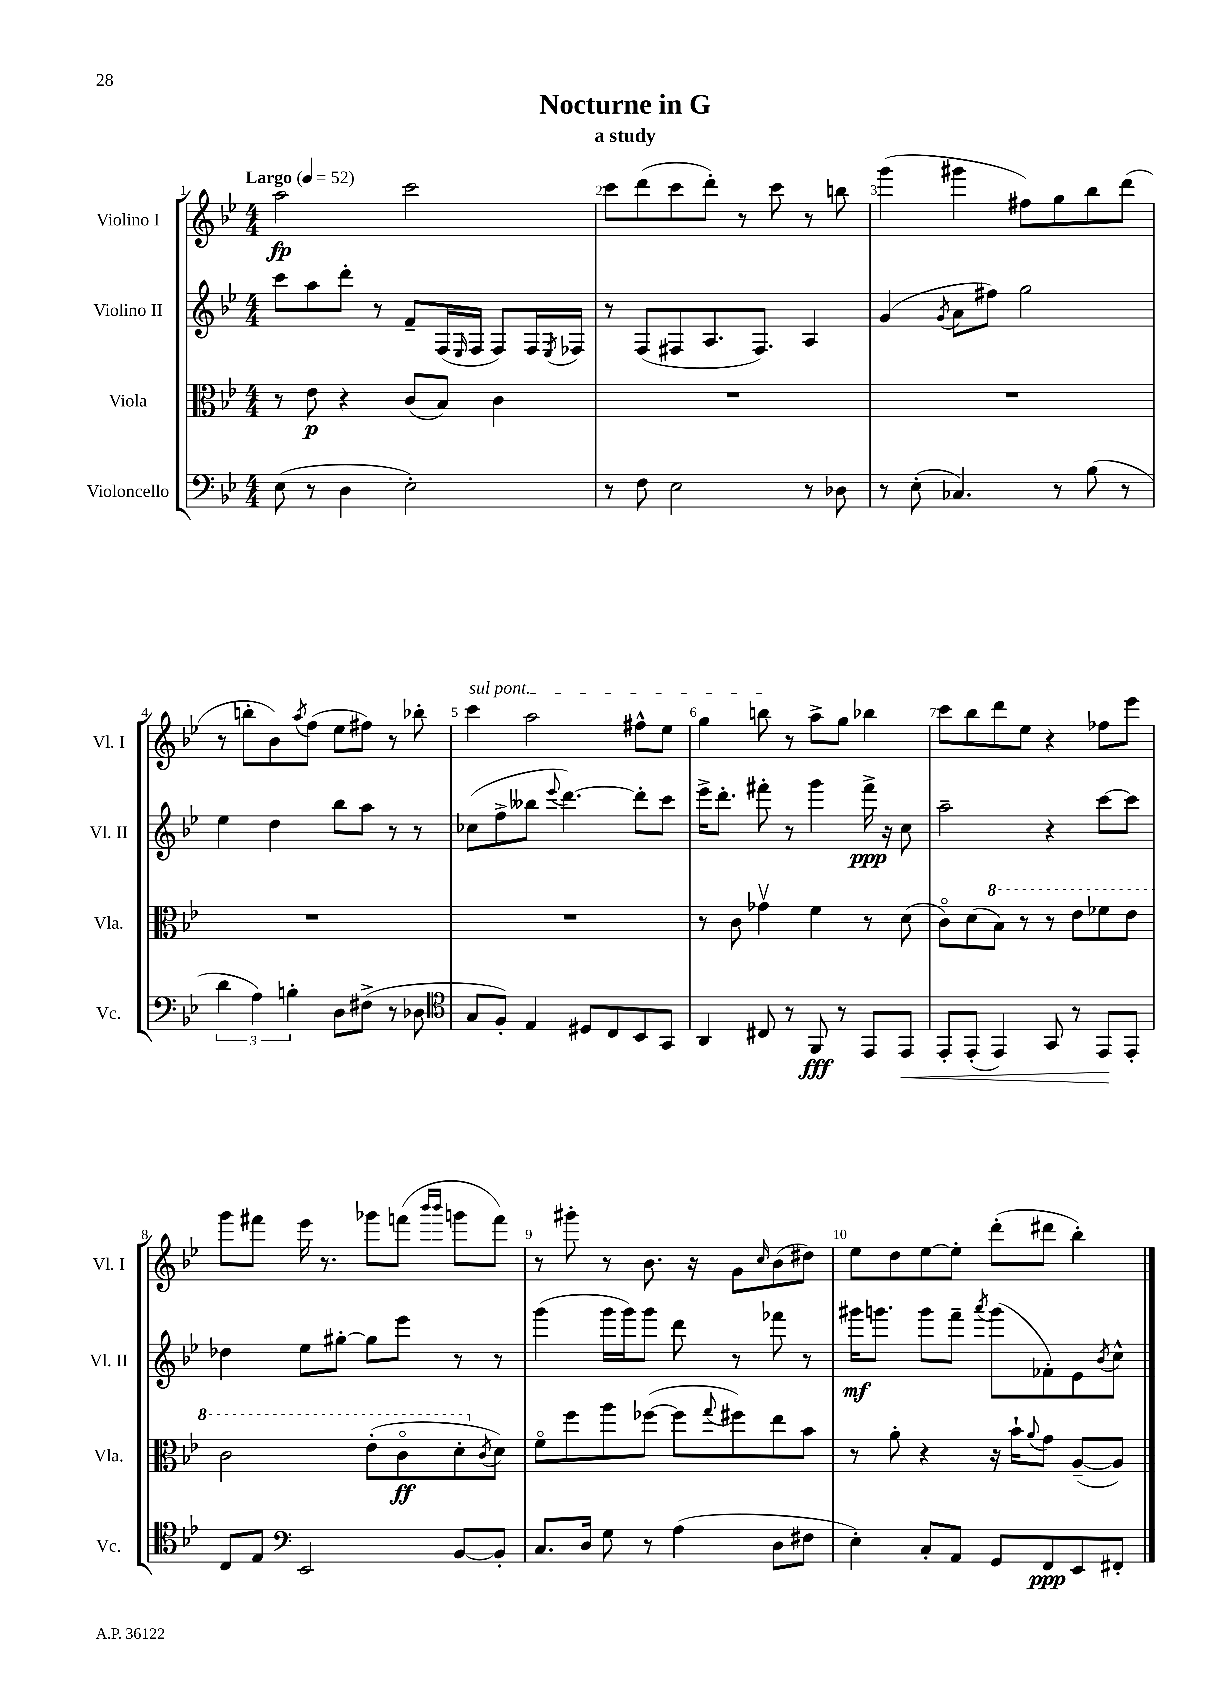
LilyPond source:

\header { title = "Nocturne in G" subtitle = "a study" }
<<
\new StaffGroup <<
\new Staff = "s0" \with { instrumentName = "Violino I" shortInstrumentName = "Vl. I" } {
    \clef treble \key bes \major \numericTimeSignature \time 4/4 \tempo "Largo" 4 = 52
    a''2\fp c'''2 |
    c'''8 d'''8( c'''8 d'''8-.) r8 c'''8 r8 b''8 |
    g'''4( gis'''4 fis''8) g''8 bes''8 d'''8( |
    r8 b''8-. bes'8) \acciaccatura { a''8 } f''8( ees''8 fis''8) r8 bes''8-. |
    \once \override TextSpanner.bound-details.left.text = \markup { \italic "sul pont." } c'''4\startTextSpan a''2 fis''8-^ ees''8 |
    g''4 b''8\stopTextSpan r8 a''8-> g''8 bes''4 |
    c'''8 bes''8 d'''8 ees''8 r4 fes''8 ees'''8 |
    g'''8 fis'''8 ees'''16 r8. ges'''8 f'''8( \grace { bes'''16 bes'''16 } g'''8 f'''8) |
    r8 gis'''8-. r8 bes'8. r16 g'8 \grace { c''16 } bes'8( dis''8) |
    ees''8 d''8 ees''8~ ees''8-. d'''8-.( dis'''8 bes''4-.) \bar "|." |
}
\new Staff = "s1" \with { instrumentName = "Violino II" shortInstrumentName = "Vl. II" } {
    \clef treble \key bes \major \numericTimeSignature \time 4/4
    c'''8 a''8 d'''8-. r8 f'8-- f16( \grace { ees16 } f16 f8) f16 \acciaccatura { ees8 } fes16 |
    r8 f8( fis8 a8. fis8.) a4 |
    g'4( \acciaccatura { g'8 } a'8 fis''8) g''2 |
    ees''4 d''4 bes''8 a''8 r8 r8 |
    ces''8( f''8-> beses''8 \appoggiatura { ees'''8 } d'''4.~) d'''8-. c'''8 |
    ees'''16-> d'''8.-. fis'''8-. r8 g'''4 fis'''16->\ppp r16 c''8 |
    a''2-- r4 c'''8~ c'''8 |
    des''4 ees''8 gis''8~-. gis''8 ees'''8 r8 r8 |
    g'''4( g'''16 g'''16) g'''8 d'''8 r8 fes'''8 r8 |
    gis'''16\mf g'''8. g'''8 f'''8-- \acciaccatura { a'''8 } g'''8( fes'8-.) ees'8 \acciaccatura { bes'8 } c''8-^ \bar "|." |
}
\new Staff = "s2" \with { instrumentName = "Viola" shortInstrumentName = "Vla." } {
    \clef alto \key bes \major \numericTimeSignature \time 4/4
    r8 ees'8\p r4 c'8( bes8) c'4 |
    R1 |
    R1 |
    R1 |
    R1 |
    r8 c'8 ges'4\upbow f'4 r8 d'8( |
    c'8\flageolet) d'8( \ottava #1 bes'8) r8 r8 ees''8 fes''8 ees''8 |
    c''2 ees''8-.( c''8\flageolet\ff d''8-. \ottava #0 \acciaccatura { c'8 } d'8) |
    f'8\flageolet f''8 a''8 fes''8~( fes''8 \appoggiatura { g''8 } fis''8) ees''8 bes'8 |
    r8 a'8-. r4 r16 bes'16-! \appoggiatura { a'8 } g'8 a8~--( a8) \bar "|." |
}
\new Staff = "s3" \with { instrumentName = "Violoncello" shortInstrumentName = "Vc." } {
    \clef bass \key bes \major \numericTimeSignature \time 4/4
    ees8( r8 d4 ees2-.) |
    r8 f8 ees2 r8 des8 |
    r8 ees8-.( ces4.) r8 bes8( r8 |
    \tuplet 3/2 { d'4 a4) b4-. } d8 fis8->( r8 des8 |
    \clef tenor g8 f8-.) ees4 dis8 c8 bes,8 g,8 |
    a,4 cis8 r8 f,8\fff r8 ees,8 ees,8\< |
    ees,8-. ees,8-.( ees,4) g,8 r8 ees,8\! ees,8-. |
    c8 ees8 \clef bass ees,2 bes,8~ bes,8-. |
    c8. d16 g8 r8 a4( d8 fis8 |
    ees4-.) c8-. a,8 g,8 f,8\ppp ees,8 fis,8-. \bar "|." |
}
>>
>>
\layout { \context { \Score \override BarNumber.break-visibility = ##(#f #t #t) barNumberVisibility = #all-bar-numbers-visible } }
